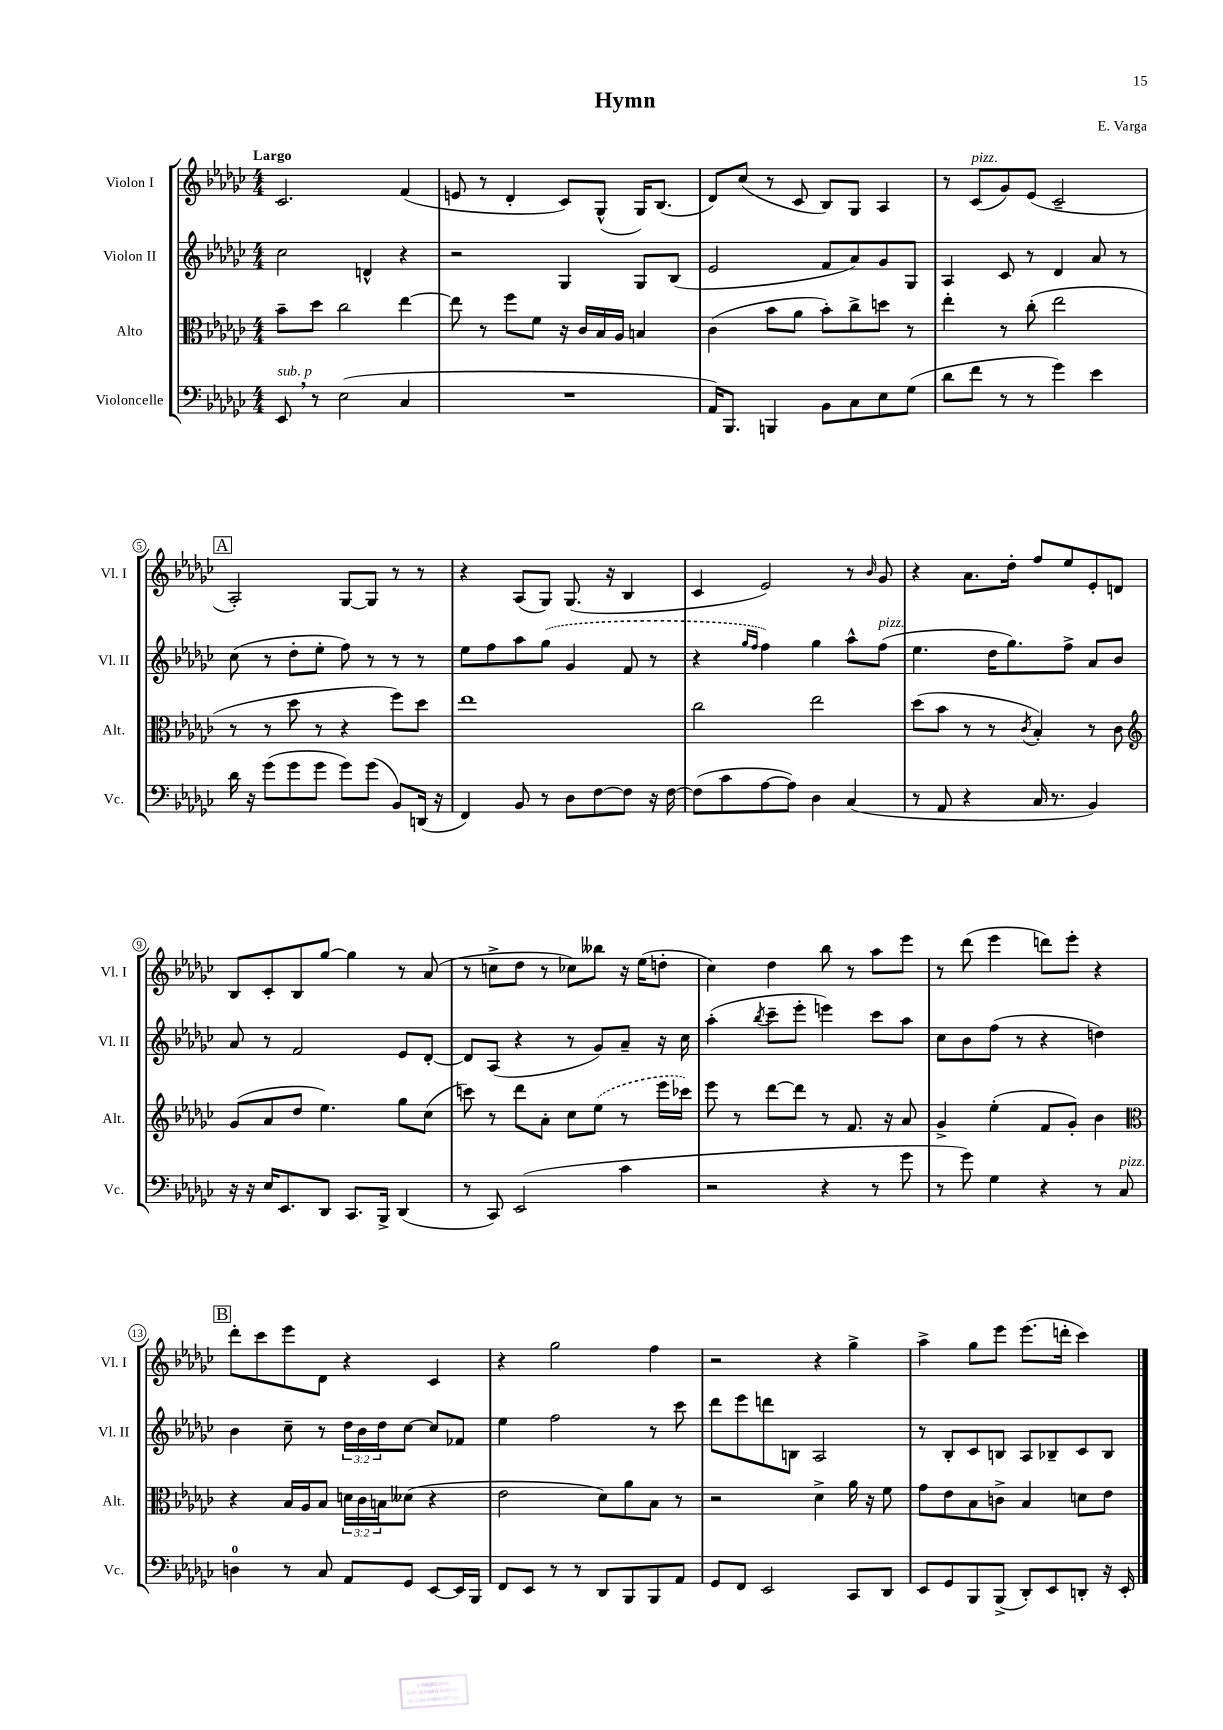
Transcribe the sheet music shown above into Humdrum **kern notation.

**kern	**kern	**kern	**kern
*part4	*part3	*part2	*part1
*staff4	*staff3	*staff2	*staff1
*I"Violoncelle	*I"Alto	*I"Violon II	*I"Violon I
*I'Vc.	*I'Alt.	*I'Vl. II	*I'Vl. I
*clefF4	*clefC3	*clefG2	*clefG2
*k[b-e-a-d-g-c-]	*k[b-e-a-d-g-c-]	*k[b-e-a-d-g-c-]	*k[b-e-a-d-g-c-]
*M4/4	*M4/4	*M4/4	*M4/4
=1	=1	=1	=1
!	!	!	!LO:TX:a:B:t=Largo
!LO:TX:a:i:t=sub. p	!	!	!
8EE-,/	8b-~\L	2cc-\	2.c-/
8r	8dd-\J	.	.
(2E-\	2cc-\	.	.
.	.	4dn^^/	.
4C-/	[4ee-\	4r	(4f/
=2	=2	=2	=2
1r	8ee-\]	2r	8en/
.	8r	.	8r
.	8ff\L	.	4d-'/
.	8f\J	.	.
.	16r	4G-/	8c-/L)
.	16c-/LL	.	.
.	16B-/	.	(8G-^^/J
.	16A-/JJ	.	.
.	4Bn/	8G-/L	16G-/KL)
.	.	.	(8.B-/J
.	.	(8B-/J	.
=3	=3	=3	=3
16AA-/KL)	(4c-\	2e-/	8d-/L)
8.BBB-/J	.	.	.
.	.	.	(8cc-/J
4BBBn/	8b-\L	.	8r
.	8a-\J	.	8c-/
8BB-\L	8b-'\L)	8f/L	8B-/L)
8C-\	8cc-^\	8a-/)	8G-/J
8E-\	8ddn\J	8g-/	4A-/
(8G-\J	8r	8G-/J	.
=4	=4	=4	=4
8d-\L	4ee-'\	4A-/	8r
!	!	!	!LO:TX:a:i:t=pizz.
8f\J	.	.	(8c-/L
8r	8r	8c-/	8g-/)
8r	(8cc-'\	8r	(8e-/J
4g-\)	2ee-\	4d-/	2c-~/
4e-\	.	8a-/	.
.	.	8r	.
!!LO:LB:g=z
!!LO:REH:place=s1:t=A
=5	=5	=5	=5
16d-\	8r	(8cc-\	2A-'/)
16r	.	.	.
(8g-\L	8r	8r	.
8g-\	8dd-\	8dd-'\L	.
8g-\J	8r	8ee-'\J	.
8g-\L)	4r	8ff\)	[8G-/L
(8g-\J	.	8r	8G-/J]
8BB-/L)	8ff\L)	8r	8r
(16DDn/Jk	8dd-\J	8r	8r
16r	.	.	.
=6	=6	=6	=6
4FF/)	1ee-	8ee-\L	4r
.	.	8ff\	.
8BB-/	.	8aa-\	(8A-/L
8r	.	(8gg-\J	8G-/J)
8D-\L	.	4g-/	(8.G-/
[8F\	.	.	.
.	.	.	16r
8F\J]	.	8f/	4B-/
16r	.	8r	.
[16F\	.	.	.
=7	=7	=7	=7
(8F\L]	2cc-\	4r	4c-/
8c-\	.	.	.
.	.	16qqgg-/LL	.
.	.	16qqff/JJ	.
[8A-\	.	4ff\)	2e-/)
8A-\J])	.	.	.
4D-\	2ee-\	4gg-\	.
(4C-/	.	8aa-^^\L	8r
.	.	.	16qqb-/
!	!	!LO:TX:a:i:t=pizz.	!
.	.	(8ff\J	8g-/
=8	=8	=8	=8
8r	(8dd-\L	4.ee-\	4r
8AA-/	8b-\J	.	.
4r	8r	.	8.a-\L
.	8r	16dd-\KL	.
.	.	8.gg-\)	16dd-'\Jk
.	8qc-/	.	.
16C-/	4B-'/)	.	8ff/L
8.r	.	.	.
.	.	8ff^\J	8ee-/
4BB-/)	8r	8a-/L	8e-'/
.	8c-\	8b-/J	8dn/J
!!LO:LB:g=z
=9	=9	=9	=9
*	*clefG2	*	*
16r	(8g-/L	8a-/	8B-/L
16r	.	.	.
16E-/KL	8a-/	8r	8c-'/
8.EE-/	.	.	.
.	8dd-/J	2f/	8B-/
8DD-/J	4.ee-\)	.	[8gg-/J
8.CC-/L	.	.	4gg-\]
16BBB-^/Jk	.	.	.
(4DD-/	8gg-\L	8e-/L	8r
.	(8cc-\J	[8d-'/J	(8a-/
=10	=10	=10	=10
8r	8cccn\)	8d-/L]	8r
8CC-/)	8r	(8A-/J	8ccn^\L
(2EE-/	8ddd-\L	4r	8dd-\J
.	8a-'\J	.	8r
.	8cc-\L	8r	8cc-X\L)
.	(8ee-\J	8g-/L)	8bb--X\J
4c-\	8r	8a-~/J	16r
.	.	.	(16ee-\KL
.	16eee-\LL	16r	8ddn'\J
.	16ccc-X\JJ)	16cc-\	.
=11	=11	=11	=11
2r	8eee-\	(4aa-'\	4cc-\)
.	8r	.	.
.	.	8qbb-/	.
.	[8ddd-\L	8ccc-~\L	4dd-\
.	8ddd-\J]	8eee-'\J	.
4r	8r	4eeen\)	8bb-\
.	8.f/	.	8r
8r	.	8ccc-\L	8aa-\L
.	16r	.	.
8g-\	8a-/	8aa-\J	8eee-\J
=12	=12	=12	=12
8r	4g-^/	8cc-\L	8r
8g-\)	.	8b-\	(8ddd-\
4G-\	(4ee-'\	(8ff\J	4eee-\
.	.	8r	.
4r	8f/L	4r	8dddn\L)
.	8g-'/J)	.	8eee-'\J
8r	4b-\	4ddn\)	4r
!LO:TX:a:i:t=pizz.	!	!	!
8C-/	.	.	.
!!LO:LB:g=z
!!LO:REH:place=s1:t=B
=13	=13	=13	=13
*	*clefC3	*	*
4Dn\	4r	4b-\	8ddd-'\L
.	.	.	8ccc-\
8r	16B-/LL	8cc-~\	8eee-\
.	16A-/J	.	.
8C-/	8B-/J	8r	8d-\J
8AA-/L	24dn\LL	24dd-\LL	4r
.	24c-\	24b-\	.
.	24Bn\J	24dd-\J	.
8GG-/J	(8d--X\J	[8cc-\J	.
[8EE-/L	4r	8cc-/L]	4c-/
16EE-/L]	.	8f-X/J	.
16BBB-/JJ	.	.	.
=14	=14	=14	=14
8FF/L	2e-\	4ee-\	4r
8EE-/J	.	.	.
8r	.	2ff\	2gg-\
8r	.	.	.
8DD-/L	8d-\L)	.	.
8BBB-/	8a-\	.	.
8BBB-/	8B-\J	8r	4ff\
8AA-/J	8r	8ccc-\	.
=15	=15	=15	=15
8GG-/L	2r	8ddd-\L	2r
8FF/J	.	8eee-\	.
2EE-/	.	8dddn\	.
.	.	8Bn\J	.
.	4d-^\	2A-/	4r
8CC-/L	16a-\	.	4gg-^\
.	16r	.	.
8DD-/J	8f\	.	.
=16	=16	=16	=16
8EE-/L	8g-\L	8r	4aa-^\
8GG-/	8e-\	8B-'/L	.
8BBB-/	8B-\	8c-/	8gg-\L
(8BBB-^/J	8cn^\J	8Bn/J	8eee-\J
8DD-'/L)	4B-/	8A-/L	(8.eee-\L
8EE-/	.	8B-X~/	.
.	.	.	16dddn'\Jk
8DDn'/J	8dn\L	8c-/	4ccc-\)
16r	8e-\J	8B-/J	.
16EE-'/	.	.	.
==	==	==	==
*-	*-	*-	*-
